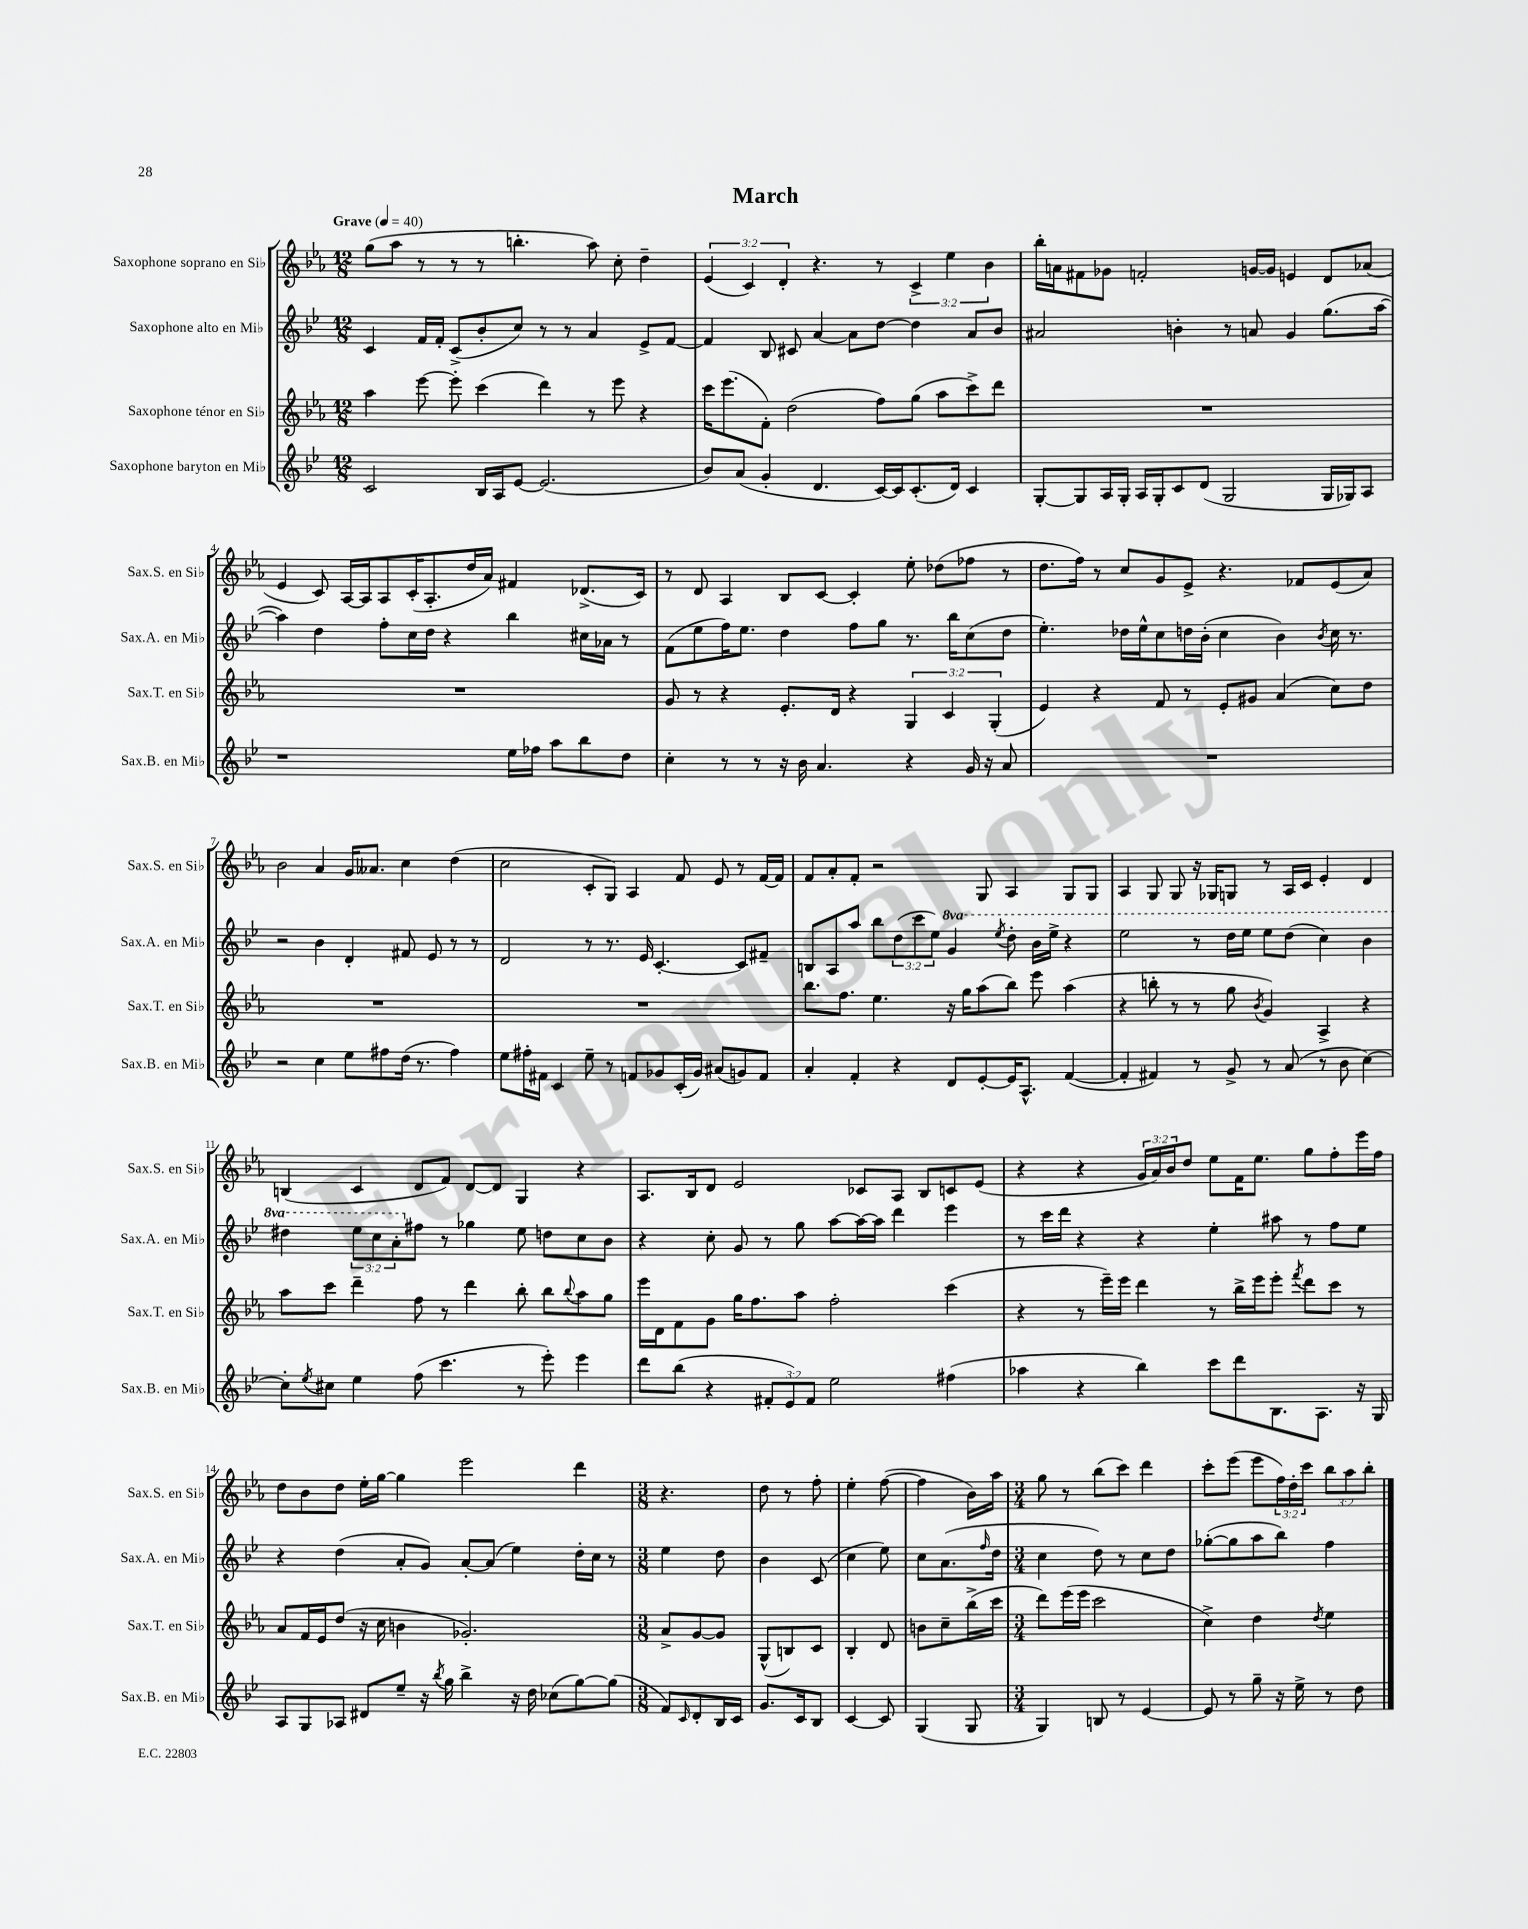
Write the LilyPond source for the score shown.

\header { title = "March" }
<<
\new StaffGroup <<
\new Staff = "s0" \with { instrumentName = "Saxophone soprano en Sib" shortInstrumentName = "Sax.S. en Sib" } {
    \clef treble \key ees \major \numericTimeSignature \time 12/8 \override Staff.TupletNumber.text = #tuplet-number::calc-fraction-text \tempo "Grave" 4 = 40
    g''8( aes''8 r8 r8 r8 b''4.-. aes''8) c''8-. d''4-- |
    \tuplet 3/2 { ees'4( c'4) d'4-. } r4. r8 \tuplet 3/2 { c'4-> ees''4 bes'4 } |
    bes''16-. a'16 fis'8 ges'8 f'2-. g'16~ g'16 e'4 d'8 aes'8( |
    ees'4 c'8) aes16~ aes16 aes8 c'16-.( aes8.-. d''16 aes'16) fis'4 des'8.->( c'16) |
    r8 d'8 aes4 bes8 c'8~ c'4-. ees''8-. des''8( fes''8 r8 |
    d''8. f''16) r8 c''8 g'8 ees'8-> r4. fes'8 ees'8( aes'8) |
    bes'2 aes'4 g'16 aeses'8. c''4 d''4( |
    c''2 c'8-. g8) aes4 f'8 ees'8 r8 f'16~ f'16 |
    f'8 aes'8-. f'8-. r2 g8 aes4 g8 g8 |
    aes4 g8 g8 r16 ges16 g8 r8 aes16 c'16 ees'4-. d'4 |
    b4( c'4 d'8 f'8) d'8~ d'8 g4 r4 |
    aes8. bes16 d'8 ees'2 ces'8 aes8 bes8 c'8 ees'8( |
    r4 r4 \tuplet 3/2 { g'16 aes'16) bes'16 } d''8 ees''8 f'16 ees''8. g''8 f''8-. ees'''16 f''16 |
    d''8 bes'8 d''8 ees''16-. g''16~ g''4 ees'''2 d'''4 |
    \numericTimeSignature \time 3/8 r4. |
    d''8 r8 f''8-. |
    ees''4-. f''8~( |
    f''4 bes'16) aes''16 |
    \numericTimeSignature \time 3/4 g''8 r8 bes''8( c'''8) d'''4 |
    c'''8-. ees'''8( ees'''8 \tuplet 3/2 { f''16) d''16-. c'''16 } \tuplet 3/2 { bes''8 aes''8 bes''8-. } \bar "|." |
}
\new Staff = "s1" \with { instrumentName = "Saxophone alto en Mib" shortInstrumentName = "Sax.A. en Mib" } {
    \clef treble \key bes \major \numericTimeSignature \time 12/8 \override Staff.TupletNumber.text = #tuplet-number::calc-fraction-text \set Staff.ottavationMarkups = #ottavation-simple-ordinals
    c'4 f'16 f'16-. c'8->( bes'8-. c''8) r8 r8 a'4 ees'8-> f'8~ |
    f'4 bes8 cis'8 a'4~ a'8 d''8~ d''4 a'8 bes'8 |
    ais'2 b'4-. r8 a'8 g'4 g''8.( a''16~ |
    a''4) d''4 f''8-. c''16 d''16 r4 bes''4 cis''16 aes'16 r8 |
    f'8( ees''8 f''16) ees''8. d''4 f''8 g''8 r8. bes''16 c''8( d''8 |
    ees''4.-.) des''16 ees''16-^ c''8 d''16 bes'16-.( c''4 bes'4) \acciaccatura { bes'8 } c''16 r8. |
    r2 bes'4 d'4-. fis'8 ees'8 r8 r8 |
    d'2 r8 r8. ees'16 c'4.~-. c'8 fis'8-- |
    b8 a8 a''8 bes''8 \tuplet 3/2 { d''8( c'''8 ees''8) } \ottava #1 g''4 \acciaccatura { ees'''8 } d'''8-. bes''16 ees'''16-> r4 |
    ees'''2 r8 d'''16 ees'''16 ees'''8 d'''8( c'''4) bes''4 |
    dis'''4 \tuplet 3/2 { ees'''8 c'''8 a''8-. \ottava #0 } fis''8 r8 ges''4 ees''8 d''!8 c''8 bes'8 |
    r4 c''8-. g'8 r8 g''8 a''8~ a''16~ a''16 d'''4 ees'''4 |
    r8 c'''16 d'''16 r4 r4 ees''4-. ais''8 r8 f''8 ees''8 |
    r4 d''4( a'8-. g'8) a'8~-. a'8( ees''4) d''16-. c''16 r8 |
    \numericTimeSignature \time 3/8 ees''4 d''8 |
    bes'4 c'8( |
    c''4 ees''8) |
    c''8 a'8.( \grace { f''16 } d''16 |
    \numericTimeSignature \time 3/4 c''4 d''8) r8 c''8 d''8 |
    ges''8~-.( ges''8 a''8 bes''8) f''4 \bar "|." |
}
\new Staff = "s2" \with { instrumentName = "Saxophone ténor en Sib" shortInstrumentName = "Sax.T. en Sib" } {
    \clef treble \key ees \major \numericTimeSignature \time 12/8 \override Staff.TupletNumber.text = #tuplet-number::calc-fraction-text
    aes''4 ees'''8~ ees'''8-. c'''4( d'''4) r8 ees'''8 r4 |
    c'''16 ees'''8.( f'8-.) d''2( f''8) g''8( aes''8 c'''8->) d'''8 |
    R1. |
    R1. |
    g'8 r8 r4 ees'8.-. d'16 r4 \tuplet 3/2 { g4 c'4 g4-.( } |
    ees'4) r4 f'8 r8 ees'8-. gis'8 aes'4( c''8) d''8 |
    R1. |
    R1. |
    bes''8. f''8. ees''4. r16 g''16 aes''8( bes''8) ees'''8 aes''4( |
    r4 b''8-. r8 r8 g''8 \acciaccatura { bes'8 } g'4) aes4-> r4 |
    aes''8 c'''8 d'''4-- f''8 r8 d'''4 bes''8-. bes''8 \appoggiatura { bes''8 } aes''8 g''8 |
    ees'''16 d'16 f'8 g'8 g''16 f''8. aes''8 f''2-. c'''4( |
    r4 r8 ees'''16--) ees'''16 d'''4 r8 bes''16-> ees'''16 ees'''8-. \acciaccatura { f'''8 } d'''8 c'''8 r8 |
    aes'8 f'16 ees'16 d''8( r16 c''16 b'4 ges'2.-.) |
    \numericTimeSignature \time 3/8 aes'8-> g'8~ g'8 |
    g8-^( b8) c'8 |
    bes4-. d'8 |
    b'8 c''8-- bes''16->( c'''16 |
    \numericTimeSignature \time 3/4 d'''8) ees'''16( ees'''16 c'''2 |
    c''4->) d''4 \acciaccatura { d''8 } ees''4 \bar "|." |
}
\new Staff = "s3" \with { instrumentName = "Saxophone baryton en Mib" shortInstrumentName = "Sax.B. en Mib" } {
    \clef treble \key bes \major \numericTimeSignature \time 12/8 \override Staff.TupletNumber.text = #tuplet-number::calc-fraction-text
    c'2 bes16 a16 ees'8~ ees'2.( |
    bes'8) a'8( g'4-. d'4. c'16~) c'16 c'8.-.( d'16) c'4 |
    g8~-. g8 a16 g16-. a16 g16-. c'8 d'8( g2 g16 ges16) a8 |
    r1 ees''16 fes''16 a''8 bes''8 d''8 |
    c''4-. r8 r8 r16 bes'16 a'4. r4 g'16 r16 a'8 |
    R1. |
    r2 c''4 ees''8 fis''8 d''16( r8. fis''4) |
    ees''8 fis''16-. fis'16 c'4 ees''8-- r8 f'8 ges'8 c'16-.( ges'16) ais'8( g'8) f'8 |
    a'4-. f'4-. r4 d'8 ees'8~-. ees'16 a8.-^ f'4~( |
    f'4-. fis'4) r8 g'8-> r8 a'8( r8 bes'8 c''4~) |
    c''8-. \acciaccatura { ees''8 } cis''8 ees''4 f''8( c'''4. r8 ees'''8-.) ees'''4 |
    d'''8 bes''8( r4 \tuplet 3/2 { fis'8-. ees'8) fis'8 } ees''2 fis''4( |
    aes''4 r4 bes''4) c'''8 d'''8 bes8. a8. r16 g16 |
    a8 g8 aes8 dis'8 ees''8-- r16 \acciaccatura { bes''8 } g''16 bes''4-> r16 d''16 ces''8( g''8~) g''8( |
    \numericTimeSignature \time 3/8 f'8) \grace { c'16 } d'8-. bes16 c'16 |
    g'8. c'16 bes8 |
    c'4~ c'8 |
    g4( g8 |
    \numericTimeSignature \time 3/4 g4) b8 r8 ees'4~ |
    ees'8 r8 g''8-- r16 ees''16-> r8 d''8 \bar "|." |
}
>>
>>
